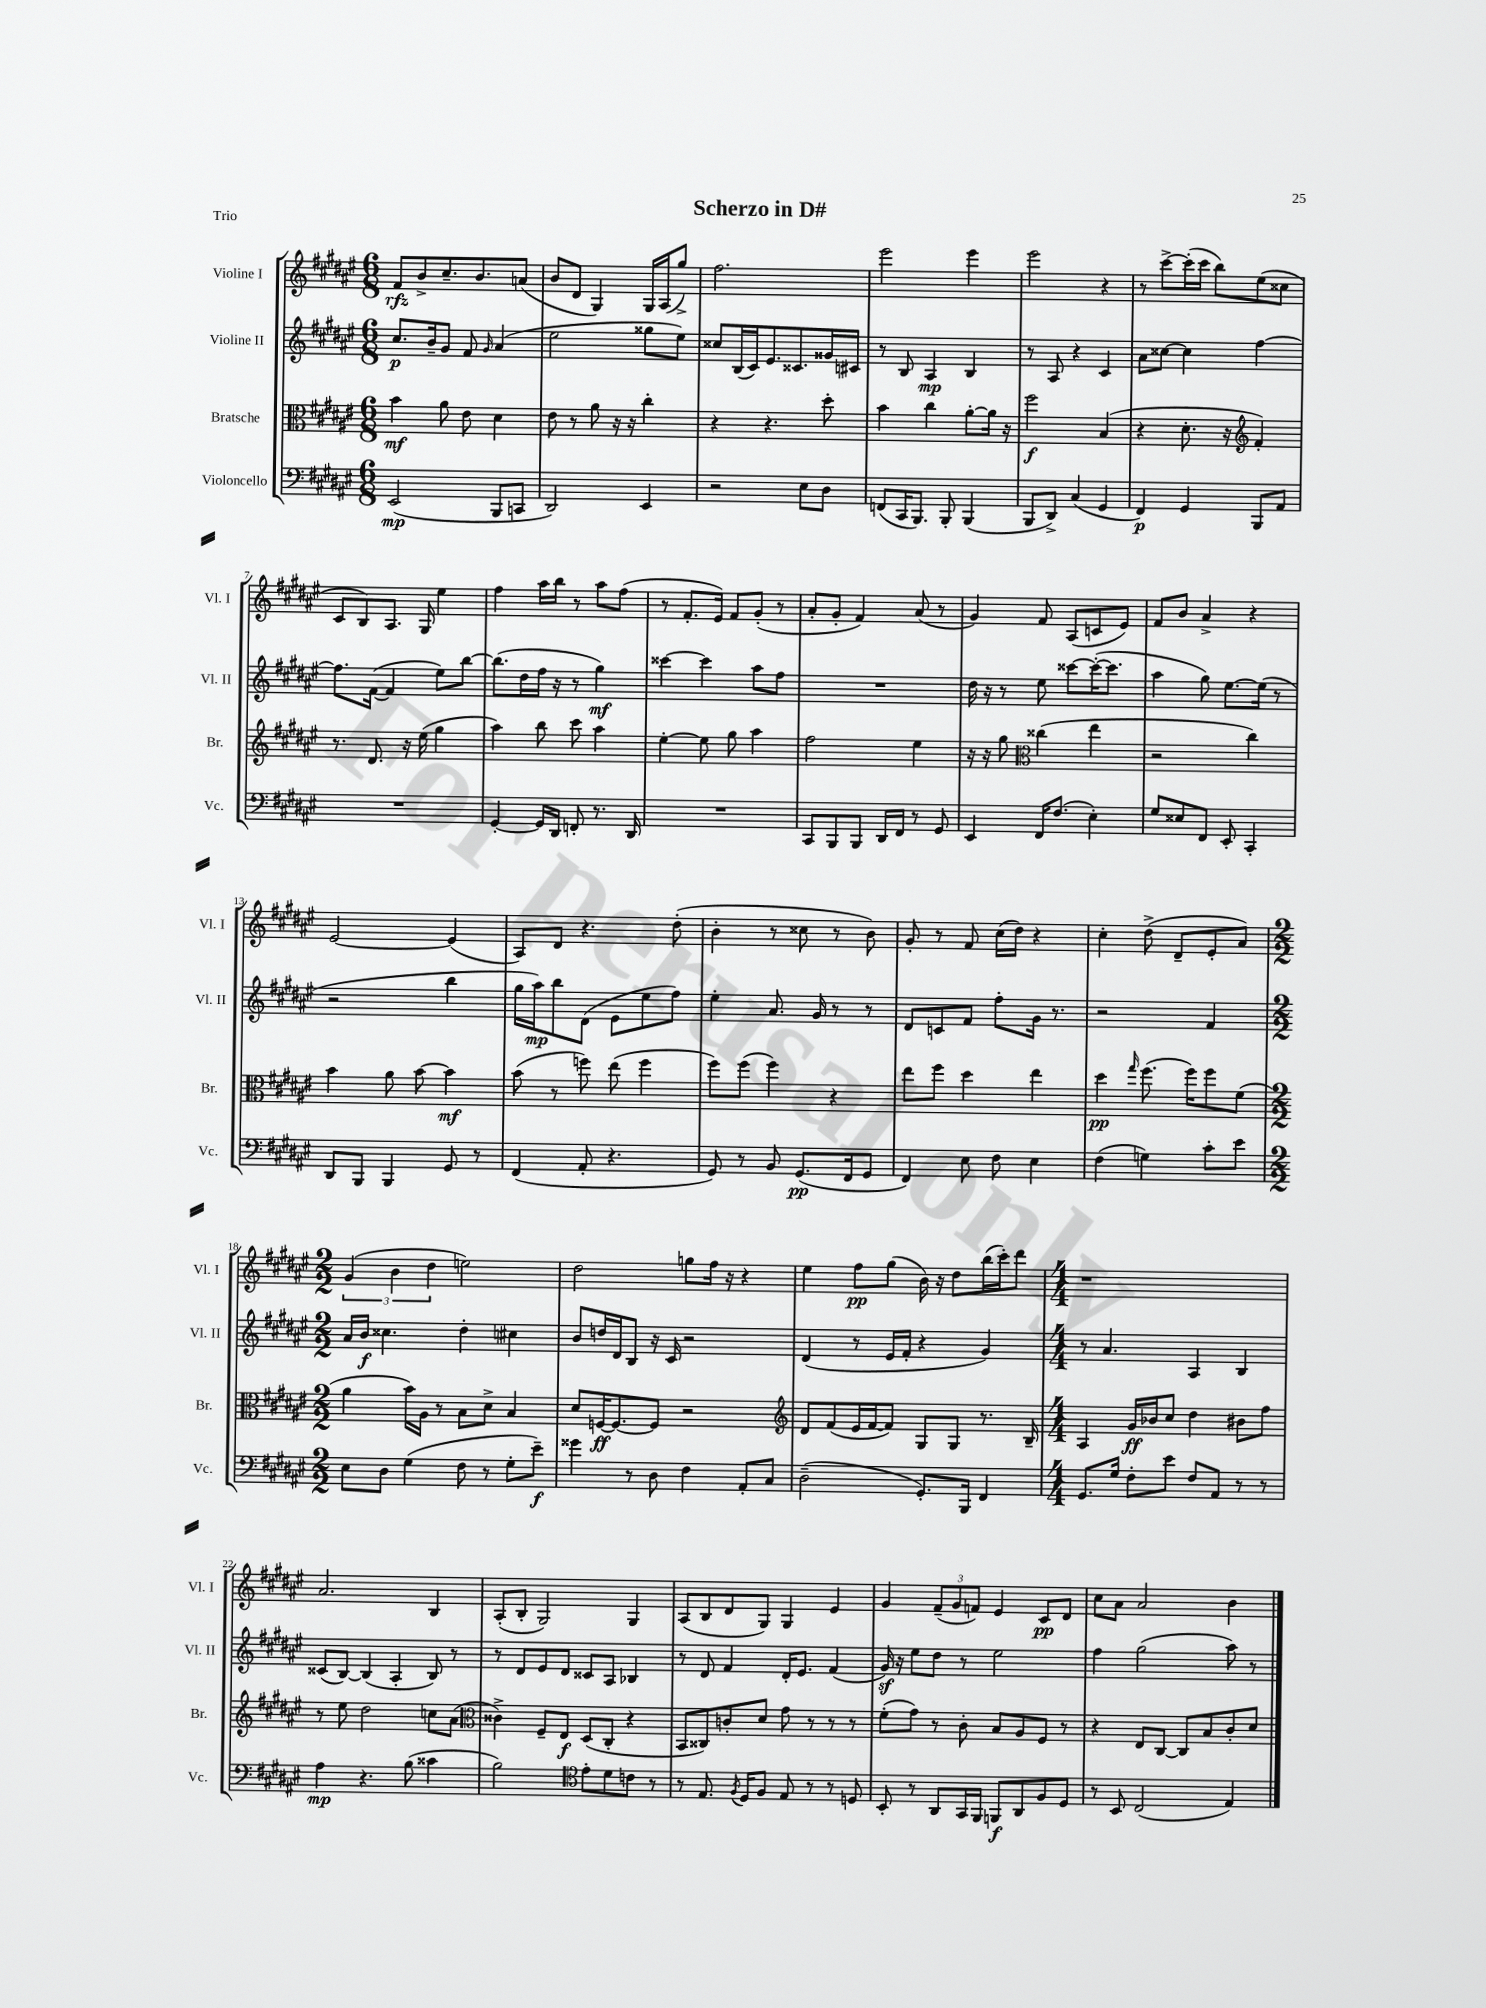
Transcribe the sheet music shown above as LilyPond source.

\header { title = "Scherzo in D#" piece = "Trio" }
<<
\new StaffGroup <<
\new Staff = "s0" \with { instrumentName = "Violine I" shortInstrumentName = "Vl. I" } {
    \clef treble \key fis \major \numericTimeSignature \time 6/8
    fis'8\rfz b'8-> cis''8.-- b'8. a'8( |
    b'8 dis'8 gis4) gis16 ais16( gis''8->) |
    fis''2. |
    eis'''2 eis'''4 |
    eis'''2 r4 |
    r8 cis'''8~-> cis'''16-.( cis'''16 b''8) eis''8( cisis''8 |
    cis'8 b8) ais8. gis16 eis''4 |
    fis''4 ais''16 b''16 r8 ais''8 fis''8( |
    r8 fis'8.-. eis'16) fis'8 gis'8-.( r8 |
    ais'8-. gis'8-. fis'4) ais'8( r8 |
    gis'4) fis'8 ais8( c'8 eis'8) |
    fis'8 b'8 ais'4-> r4 |
    eis'2~ eis'4( |
    ais8) dis'8 r4. dis''8-.( |
    b'4-. r8 cisis''8 r8 b'8) |
    gis'8-. r8 fis'8 cis''16( dis''16) r4 |
    cis''4-. dis''8->( dis'8-- eis'8-. ais'8) |
    \numericTimeSignature \time 2/2 \tuplet 3/2 { gis'4( b'4 dis''4 } e''2) |
    dis''2 g''8 fis''16 r16 r4 |
    eis''4 fis''8\pp gis''8( b'16) r16 dis''8 b''16( cis'''16-.) dis'''8 |
    \numericTimeSignature \time 4/4 r1 |
    ais'2. b4 |
    ais8-.( b8-. gis2) gis4 |
    ais8( b8 dis'8 gis8) gis4 eis'4 |
    gis'4 \tuplet 3/2 { fis'8--( gis'8 f'8) } eis'4 cis'8\pp dis'8 |
    cis''8 ais'8 ais'2 b'4 \bar "|." |
}
\new Staff = "s1" \with { instrumentName = "Violine II" shortInstrumentName = "Vl. II" } {
    \clef treble \key fis \major \numericTimeSignature \time 6/8
    cis''8.\p b'16-- gis'8 fis'8 \grace { gis'16 } ais'4( |
    eis''2 gisis''8 eis''8) |
    cisis''8 b16( cis'16) eis'8. cisis'8. gisis'16 cis'16 |
    r8 b8 ais4\mp b4 |
    r8 ais8 r4 cis'4 |
    ais'8 cisis''8~ cisis''4 fis''4~ |
    fis''8. fis'16~( fis'4 eis''8) b''8~ |
    b''8.( dis''16 fis''16 r16 r8 gis''4\mf) |
    cisis'''4~ cisis'''4 ais''8 fis''8 |
    R2. |
    dis''16 r16 r8 eis''8 cisis'''8~ cisis'''16~-.( cisis'''8. |
    ais''4 gis''8) eis''8.~ eis''16( r8 |
    r2 b''4 |
    gis''16 ais''16\mp) b''8 dis'8( eis'8 eis''8 fis''8) |
    eis''4-. ais'8. gis'16 r8 r8 |
    dis'8 c'8 fis'8 fis''8-. gis'16 r8. |
    r2 fis'4 |
    \numericTimeSignature \time 2/2 ais'16 b'16\f cisis''4. dis''4-. cis''4 |
    b'8 d''16 dis'16 b8 r16 cis'16 r2 |
    dis'4( r8 eis'16 fis'16-. r4 gis'4) |
    \numericTimeSignature \time 4/4 r8 ais'4. ais4 b4 |
    cisis'8( b8~) b4( ais4-. b8) r8 |
    r8 dis'8 eis'8 dis'8 cisis'8 ais8 bes4 |
    r8 dis'8 fis'4 dis'16-. eis'8. fis'4( |
    gis'16\sf) r16 eis''8 dis''8 r8 eis''2 |
    fis''4 gis''2( ais''8) r8 \bar "|." |
}
\new Staff = "s2" \with { instrumentName = "Bratsche" shortInstrumentName = "Br." } {
    \clef alto \key fis \major \numericTimeSignature \time 6/8
    b'4\mf ais'8 eis'8 dis'4 |
    eis'8 r8 ais'8 r16 r16 cis''4-. |
    r4 r4. dis''8-. |
    b'4 cis''4 ais'8~-. ais'16 r16 |
    fis''2\f b4( |
    r4 dis'8.-. r16 \clef treble fis'4-.) |
    r8. dis'8. r16 eis''16( gis''4 |
    ais''4) b''8 cis'''8 ais''4 |
    eis''4~-. eis''8 gis''8 ais''4 |
    fis''2 eis''4 |
    r16 r16 gis''8 \clef alto cisis''4( eis''4 |
    r2 cis''4) |
    b'4 ais'8 b'8~ b'4\mf |
    b'8( r8 f''8) eis''8( f''4 |
    fis''8) fis''8( fis''4) r4 |
    eis''8 fis''8 dis''4 eis''4 |
    dis''4\pp \grace { gis''16 } fis''8.( fis''16) fis''8 fis'8( |
    \numericTimeSignature \time 2/2 ais'4 b'16) ais16 r8 b8 dis'8-> b4 |
    dis'8 f16~\ff f8.~ f8 r2 |
    \clef treble dis'8 fis'8( eis'16 fis'16~ fis'8) gis8 gis8 r8. b16-- |
    \numericTimeSignature \time 4/4 ais4 gis'16\ff bes'16 cis''8 dis''4 bis'8 fis''8 |
    r8 eis''8 dis''2 c''8 ais'8( |
    \clef alto cisis'4->) fis8-- eis8\f dis8( cis8-. r4 |
    b,8 cisis8) c'8-. dis'8 gis'8 r8 r8 r8 |
    fis'8-.( gis'8) r8 cis'8-. b8 ais8 fis8 r8 |
    r4 eis8 cis8~ cis8 b8 cis'8-. dis'8 \bar "|." |
}
\new Staff = "s3" \with { instrumentName = "Violoncello" shortInstrumentName = "Vc." } {
    \clef bass \key fis \major \numericTimeSignature \time 6/8
    eis,2\mp( b,,8 c,8 |
    dis,2) eis,4 |
    r2 eis8 dis8 |
    f,8( cis,16 b,,8.) b,,8-. b,,4( |
    b,,8 dis,8->) cis4( gis,4 |
    fis,4\p) gis,4 b,,8 ais,8 |
    R2. |
    gis,4~-. gis,16 dis,16 f,8-. r8. dis,16 |
    R2. |
    cis,8 b,,8 b,,8 dis,16 fis,16 r8 gis,8 |
    eis,4 fis,16 fis8.( eis4-.) |
    gis8 eisis8 fis,8 eis,8-. cis,4-. |
    dis,8 b,,8 b,,4 gis,8 r8 |
    fis,4( ais,8-. r4. |
    gis,8) r8 b,8 gis,8.\pp( fis,16 gis,8 |
    fis,4) eis8 fis8 eis4 |
    fis4( g4) cis'8-. eis'8 |
    \numericTimeSignature \time 2/2 eis8 dis8 gis4( fis8 r8 gis8-. eis'8--\f) |
    gisis'4 r8 dis8 fis4 ais,8-. cis8 |
    dis2--( gis,8.-.) b,,16 fis,4 |
    \numericTimeSignature \time 4/4 gis,8. gis16 fis8-. eis'8 fis8 ais,8 r8 r8 |
    ais4\mp r4. b8( cisis'4 |
    b2) \clef tenor eis'8-. dis'8 c'8 r8 |
    r8 eis8. \acciaccatura { fis8 } dis16 fis8 eis8 r8 r8 d8 |
    b,8-. r8 ais,8 gis,16 fis,16 f,8\f ais,8 fis8 dis8 |
    r8 b,8 cis2( eis4) \bar "|." |
}
>>
>>
